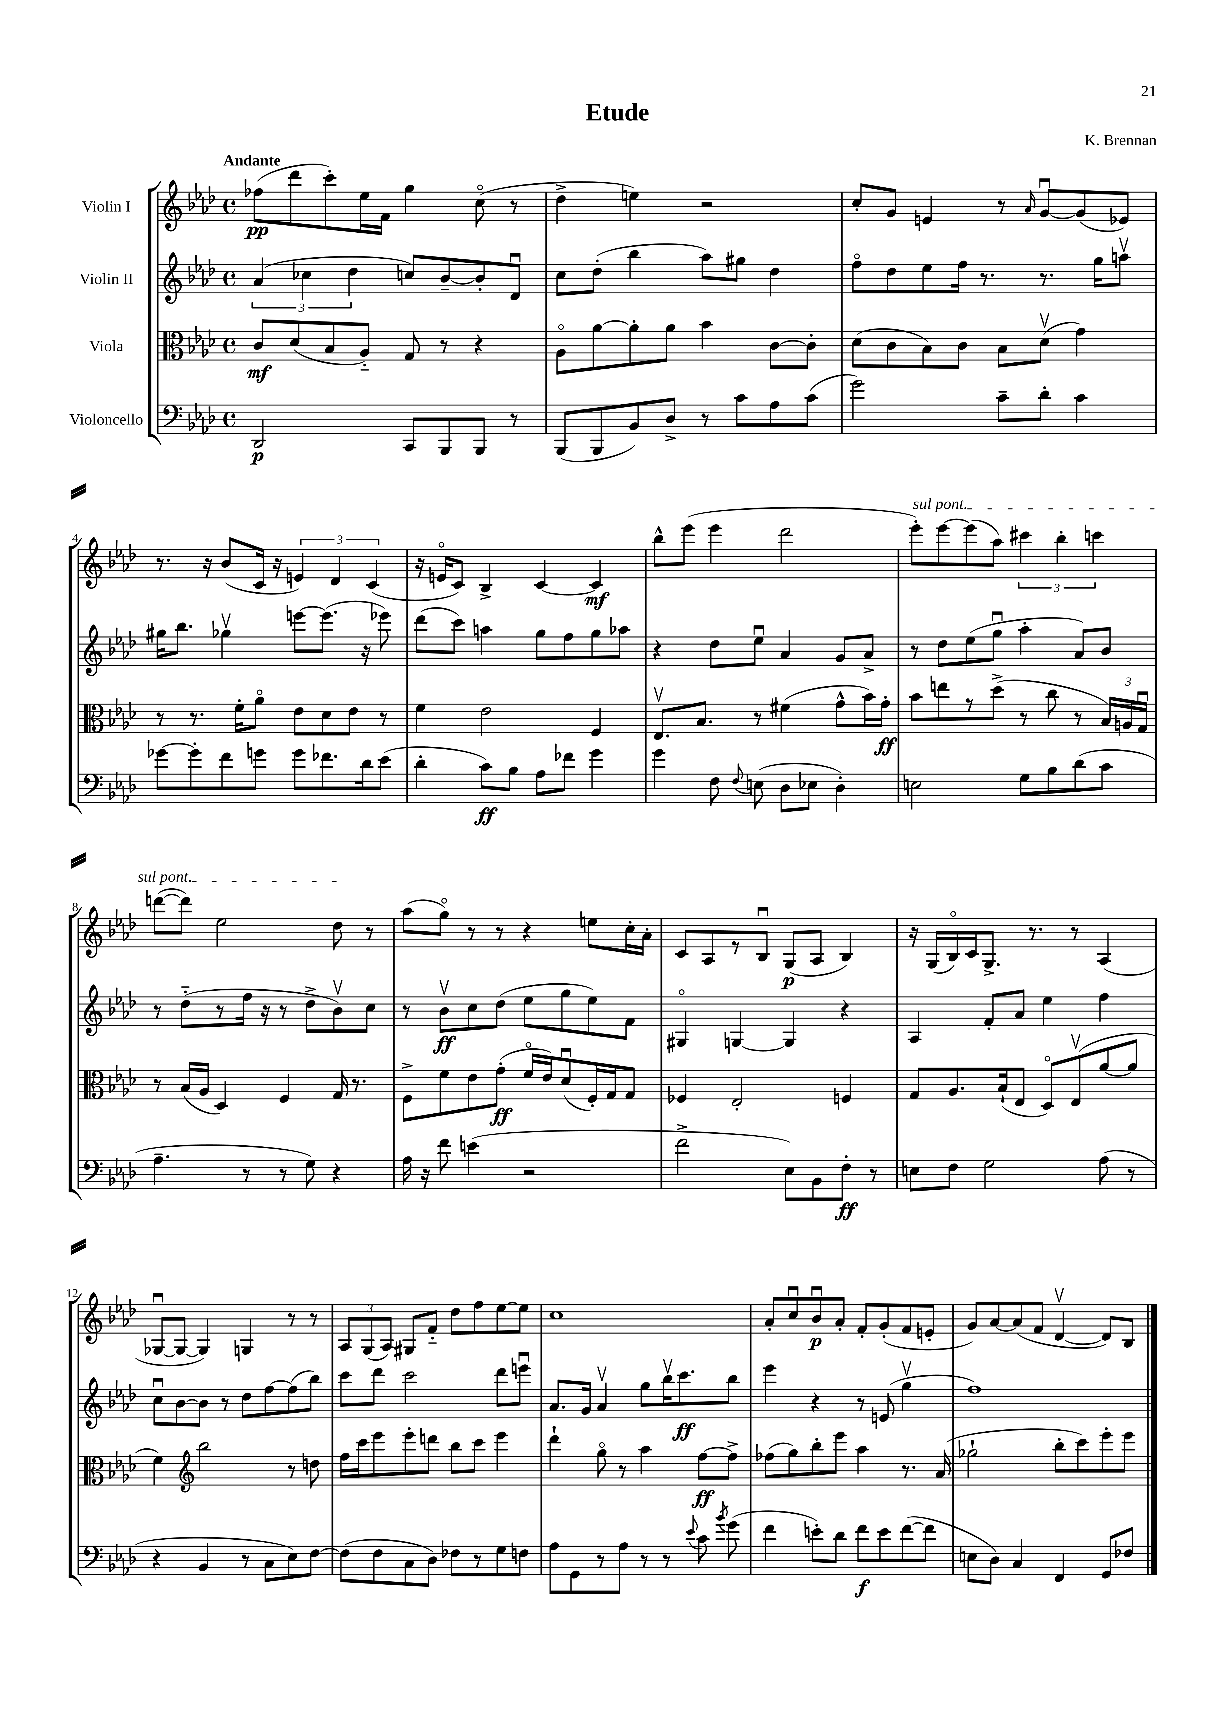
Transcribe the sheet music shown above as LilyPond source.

\header { title = "Etude" composer = "K. Brennan" }
<<
\new StaffGroup <<
\new Staff = "s0" \with { instrumentName = "Violin I" } {
    \clef treble \key aes \major \defaultTimeSignature \time 4/4 \tempo "Andante"
    \autoBeamOff fes''8[\pp( des'''8 c'''8-.) ees''16 f'16] g''4 c''8\flageolet( r8 |
    des''4-> e''4) r2 |
    c''8[-. g'8] e'4 r8 \grace { aes'16 } g'8[~\downbow g'8( ees'8]) |
    r8. r16 bes'8[( c'16] r16 \tuplet 3/2 { e'4) des'4 c'4( } |
    r16 e'16[\flageolet c'8]) bes4-> c'4~ c'4\mf |
    bes''8[-^ ees'''8]( ees'''4 des'''2 |
    \once \override TextSpanner.bound-details.left.text = \markup { \italic "sul pont." } ees'''8[-.\startTextSpan) ees'''8~ ees'''8( aes''8]) \tuplet 3/2 { cis'''4 bes''4-. c'''4 } |
    d'''8[~( d'''8]) ees''2 des''8\stopTextSpan r8 |
    aes''8[( g''8]\flageolet) r8 r8 r4 e''8[ c''16-. aes'16]-. |
    c'8[ aes8 r8 bes8]\downbow g8[\p( aes8] bes4) |
    r16 g16[( bes16\flageolet) c'16 g8.]-> r8. r8 aes4( |
    ges8[~\downbow ges8]~ ges4) g4 r8 r8 |
    \tuplet 3/2 { aes8[ g8( aes8]) } gis8[ f'8]-_ des''8[ f''8 ees''8~ ees''8] |
    c''1 |
    aes'8[-. c''8\downbow bes'8\downbow\p aes'8]-. f'8[-. g'8-.( f'8 e'8]-. |
    g'8[) aes'8~ aes'8( f'8] des'4~\upbow des'8[) bes8] \bar "|." |
}
\new Staff = "s1" \with { instrumentName = "Violin II" } {
    \clef treble \key aes \major \defaultTimeSignature \time 4/4
    \autoBeamOff \tuplet 3/2 { aes'4( ces''4 des''4 } c''8[) bes'8~-- bes'8-. des'8]\downbow |
    c''8[ des''8]-.( bes''4 aes''8[) gis''8] des''4 |
    f''8[\flageolet des''8 ees''8 f''16] r8. r8. g''16[ a''8]\upbow |
    gis''16[ bes''8.] ges''4\upbow e'''8[~ e'''8.]( r16 ees'''8) |
    des'''8[( c'''8]) a''4 g''8[ f''8 g''8 aes''8] |
    r4 des''8[ ees''8]\downbow aes'4 g'8[ aes'8]-> |
    r8 des''8[ ees''8( g''8]\downbow aes''4-. aes'8[) bes'8] |
    r8 des''8[-_( r8 f''16] r16 r8 des''8[-> bes'8\upbow) c''8] |
    r8 bes'8[\upbow\ff c''8 des''8]( ees''8[ g''8 ees''8) f'8] |
    gis4\flageolet g4~ g4 r4 |
    aes4 f'8[-. aes'8] ees''4 f''4 |
    c''8[\downbow bes'8~ bes'8] r8 des''8[ f''8~ f''8( bes''8]) |
    c'''8[ des'''8] c'''2 des'''8[ e'''8]\downbow |
    aes'8.[ g'16] aes'4\upbow g''8[ bes''16\upbow c'''8.\ff bes''8] |
    ees'''4 r4 r8 e'8( g''4\upbow |
    f''1) \bar "|." |
}
\new Staff = "s2" \with { instrumentName = "Viola" } {
    \clef alto \key aes \major \defaultTimeSignature \time 4/4
    \autoBeamOff c'8[\mf des'8( bes8 aes8]-_) g8 r8 r4 |
    aes8[\flageolet aes'8~ aes'8-. aes'8] bes'4 c'8[~ c'8]-. |
    des'8[( c'8 bes8) c'8] bes8[ des'8]\upbow( g'4) |
    r8 r8. f'16[-. aes'8]\flageolet ees'8[ des'8 ees'8] r8 |
    f'4 ees'2 f4 |
    ees8.[\upbow bes8.] r8 fis'4( g'8[-^ bes'16) g'16]-.\ff |
    bes'8[ e''8 r8 des''8]->( r8 c''8 r8 \tuplet 3/2 { bes16[) a16 g16]\downbow } |
    r8 bes16[( aes16] des4) f4 g16 r8. |
    f8[-> f'8 ees'8 g'8]-.\ff( f'16[\flageolet ees'16) des'8\downbow( f16-.) g16 g8] |
    fes4 ees2-. f4 |
    g8[ aes8. bes16-!( ees8] des8[\flageolet) ees8\upbow( aes'8~ aes'8] |
    f'4) \clef treble bes''2 r8 d''8 |
    f''16[ c'''16 ees'''8 ees'''8-. d'''8] bes''8[ c'''8] ees'''4 |
    des'''4-! g''8\flageolet r8 aes''4 f''8[~\ff f''8]-> |
    fes''8[( g''8) bes''8-. ees'''8] aes''4 r8. aes'16( |
    ges''2-! bes''8[-. c'''8) ees'''8-. ees'''8] \bar "|." |
}
\new Staff = "s3" \with { instrumentName = "Violoncello" } {
    \clef bass \key aes \major \defaultTimeSignature \time 4/4
    \autoBeamOff des,2\p c,8[ bes,,8 bes,,8] r8 |
    bes,,8[( bes,,8 bes,8) des8]-> r8 c'8[ aes8 c'8]( |
    g'2) c'8[-- des'8]-. c'4 |
    ges'8[~ ges'8-. f'8 g'8] g'8[ fes'8. des'16 ees'8]( |
    des'4-. c'8[\ff) bes8] aes8[ fes'8] g'4 |
    g'4 f8 \appoggiatura { f8 } e8( des8[ ees8] des4-.) |
    e2 g8[ bes8 des'8( c'8] |
    aes4.-- r8 r8 g8) r4 |
    aes16 r16 f'8 e'4( r2 |
    f'2-> ees8[) bes,8 f8]-.\ff r8 |
    e8[ f8] g2 aes8( r8 |
    r4 bes,4 r8 c8[ ees8) f8]~ |
    f8[( f8 c8 des8]) fes8[ r8 g8 f8] |
    aes8[ g,8 r8 aes8] r8 r8 \appoggiatura { ees'8 } c'8 \acciaccatura { bes'8 } g'8( |
    f'4 e'8[-.) des'8] f'8[\f e'8 f'8~( f'8] |
    e8[ des8]) c4 f,4 g,8[ fes8] \bar "|." |
}
>>
>>
